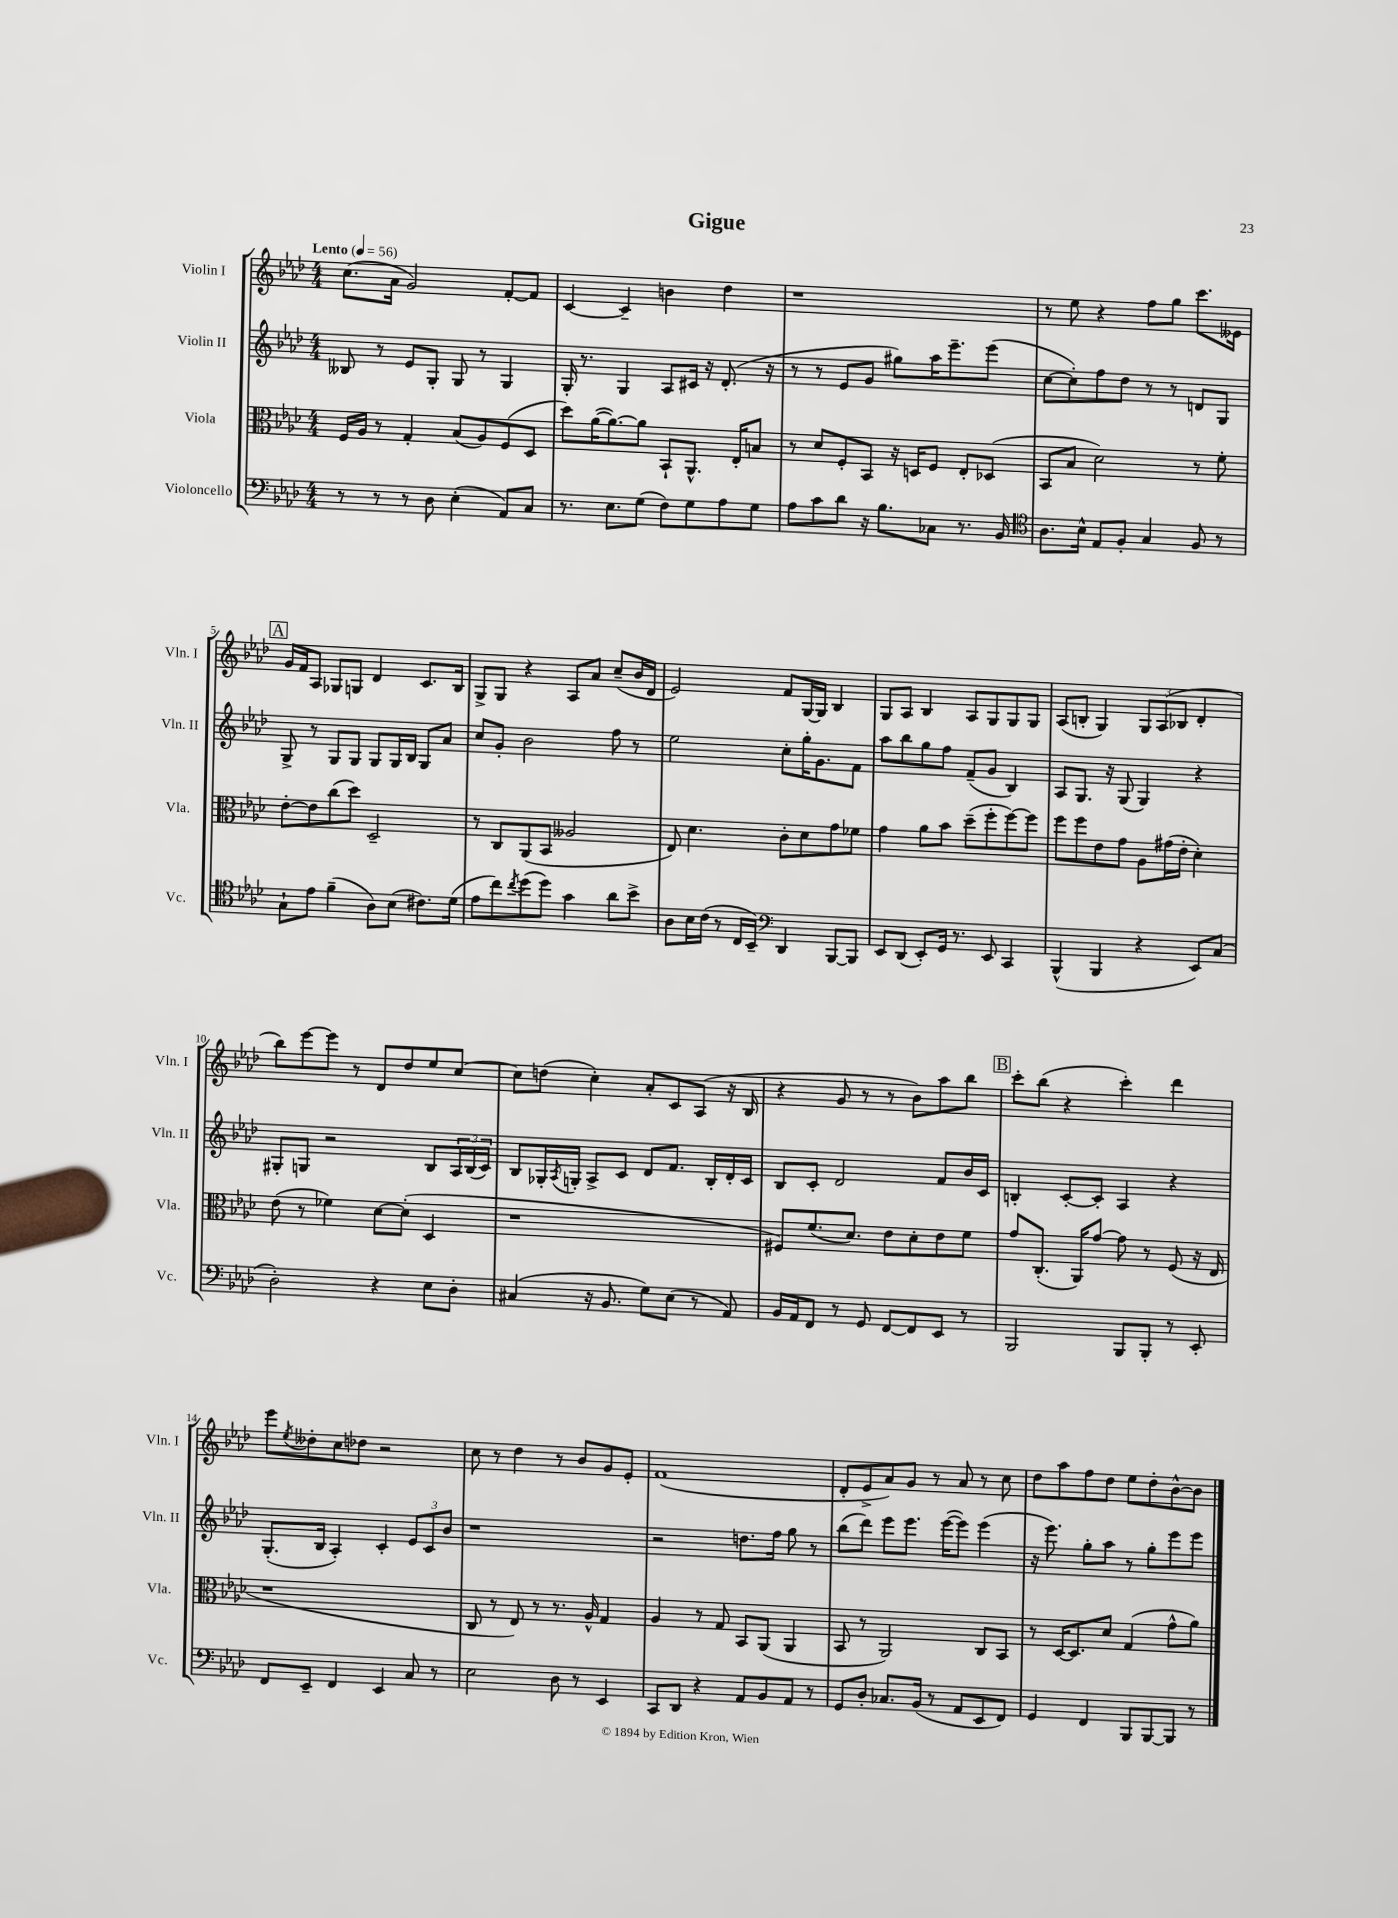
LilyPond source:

\header { title = "Gigue" }
<<
\new StaffGroup <<
\new Staff = "s0" \with { instrumentName = "Violin I" shortInstrumentName = "Vln. I" } {
    \clef treble \key aes \major \numericTimeSignature \time 4/4 \tempo "Lento" 4 = 56
    c''8.( aes'16 g'2) f'8~-. f'8 |
    c'4~ c'4-- b'4 des''4 |
    r1 |
    r8 ees''8 r4 f''8 g''8 c'''8. eeses'16 |
    \mark \markup { \box "A" } g'16 f'16 aes8 ges8 g8 des'4 c'8. bes16 |
    g8-> g8 r4 aes8 aes'8 c''8--( bes'16 des'16 |
    ees'2) f'8 g16~ g16 bes4 |
    g8 aes8 bes4 aes8 g8 g8 g8 |
    aes8( b8-. g4) \tuplet 3/2 { g8 aes8( bes8 } des'4-. |
    bes''8) ees'''8~ ees'''8 r8 des'8 des''8 ees''8 c''8~ |
    c''8 d''8( c''4-.) aes'8-. c'8 aes8( r16 bes16 |
    r4 g'8 r8 r8 bes'8) aes''8 bes''8 |
    \mark \markup { \box "B" } c'''8-. bes''8( r4 c'''4-.) des'''4 |
    ees'''8 \acciaccatura { ees''8 } deses''8-. c''8 des''8 r2 |
    c''8 r8 des''4 r8 bes'8 g'8 ees'8-. |
    f'1( |
    des'8-. ees'8-> aes'8) g'8 r8 aes'8 r8 c''8 |
    des''8 aes''8 f''8 des''8 ees''8 des''8-. bes'8~-^ bes'8 \bar "|." |
}
\new Staff = "s1" \with { instrumentName = "Violin II" shortInstrumentName = "Vln. II" } {
    \clef treble \key aes \major \numericTimeSignature \time 4/4
    beses8 r8 ees'8 g8-. g8 r8 g4 |
    g16-. r8. g4 aes8 cis'16 r16 des'8.-.( r16 |
    r8 r8 ees'8 g'8 gis''8) aes''16 ees'''8.-- ees'''8( |
    c''8~ c''8-.) f''8 des''8 r8 r8 d'8 g8 |
    \mark \markup { \box "A" } g8-> r8 g8 g8 g8 g16 bes16 g8 aes'8 |
    c''8 g'8-. bes'2 f''8 r8 |
    ees''2 c''8-. g''16-. g'8. f'8 |
    aes''8 bes''8 g''8 f''8 f'8--( g'8 bes4) |
    aes8 g8. r16 g8( g4) r4 |
    gis8-. g8 r2 bes8 \tuplet 3/2 { aes16 bes16( c'16) } |
    bes8 ges16-. \acciaccatura { aes8 } g16-. aes8-> c'8 des'8 f'8. bes16-. des'16-. c'16 |
    bes8 c'8-. des'2 f'8 bes'16 c'16 |
    \mark \markup { \box "B" } b4-. c'8~-. c'8-. aes4 r4 |
    g8.-.( bes16 aes4-.) c'4-. \tuplet 3/2 { ees'8 c'8 bes'8 } |
    r1 |
    r2 d''8. f''16 g''8 r8 |
    bes''8( des'''8) ees'''8 ees'''8. ees'''16~( ees'''8) ees'''4( |
    r16 ees'''8.) g''8-. aes''8 r8 g''8-. ees'''8 ees'''8 \bar "|." |
}
\new Staff = "s2" \with { instrumentName = "Viola" shortInstrumentName = "Vla." } {
    \clef alto \key aes \major \numericTimeSignature \time 4/4
    f16 aes16 r8 g4-. bes8( aes8) f8( des8 |
    des''8) aes'16~( aes'8.~) aes'8 bes,8-! aes,8.-^ ees16-. b8 |
    r8 des'8 f8-. bes,8 r16 d16 f8 ees8-. des8( |
    bes,8 bes8 des'2) r8 f'8-. |
    \mark \markup { \box "A" } ees'8~-. ees'8 c''8( des''8) des2-- |
    r8 c8 aes,8( bes,8 aeses2 |
    ees8) des'4. c'8-. des'8 g'8 fes'8 |
    g'4 aes'8 bes'8 des''8--( f''8-. f''8~) f''8 |
    f''8 f''8 ees'8 g'8 aes8 gis'16( ees'16-. des'4-.) |
    ees'8( r8 fes'4) des'8~ des'8-.( des4 |
    r1 |
    fis8) f'8.( des'8.) ees'8 des'8-. ees'8 f'8 |
    \mark \markup { \box "B" } g'8 c8.-.( aes,16) g'8~ g'8 r8 f8( r16 ees16 |
    r1 |
    c8 r8 ees8) r8 r8. aes16-^ g4 |
    aes4 r8 g8 bes,8 aes,8( aes,4 |
    bes,8 r8 aes,2) c8 bes,8 |
    r8 des16~ des8. des'8 g4( g'8-^ aes'8) \bar "|." |
}
\new Staff = "s3" \with { instrumentName = "Violoncello" shortInstrumentName = "Vc." } {
    \clef bass \key aes \major \numericTimeSignature \time 4/4
    r8 r8 r8 des8 ees4-.( aes,8) c8 |
    r8. ees8. g8( f8) g8 aes8 g8 |
    aes8 c'8 des'8 r16 bes8. ces8 r8. bes,16 |
    \clef tenor aes8. bes16-^ ees8 f8-. g4 f8 r8 |
    \mark \markup { \box "A" } g8-! ees'8 f'4--( aes8) bes8( cis'8.) des'16( |
    ees'8 c''8) \acciaccatura { c''8 } des''8( des''8) g'4 aes'8 bes'8-> |
    aes8 bes16 c'16( r8 c16 bes,16--) \clef bass des,4 bes,,8~ bes,,8 |
    ees,8 des,8( ees,8-.) g,16 r8. ees,8 c,4 |
    bes,,4-^( bes,,4 r4 ees,8) c8( |
    des2-.) r4 ees8 des8-. |
    cis4( r16 bes,8. g8) ees8( r8 aes,8) |
    bes,16 aes,16 f,8 r8 g,8 f,8~ f,8 ees,8 r8 |
    \mark \markup { \box "B" } bes,,2 bes,,8 bes,,8-. r8 ees,8-. |
    f,8 ees,8-- f,4 ees,4 c8 r8 |
    ees2 des8 r8 ees,4 |
    c,8 des,8 r4 aes,8 bes,8 aes,8 r8 |
    g,8 des8-. ces8. bes,16( r8 aes,8 ees,8 f,8) |
    g,4 f,4 bes,,8 bes,,8~ bes,,8 r8 \bar "|." |
}
>>
>>
